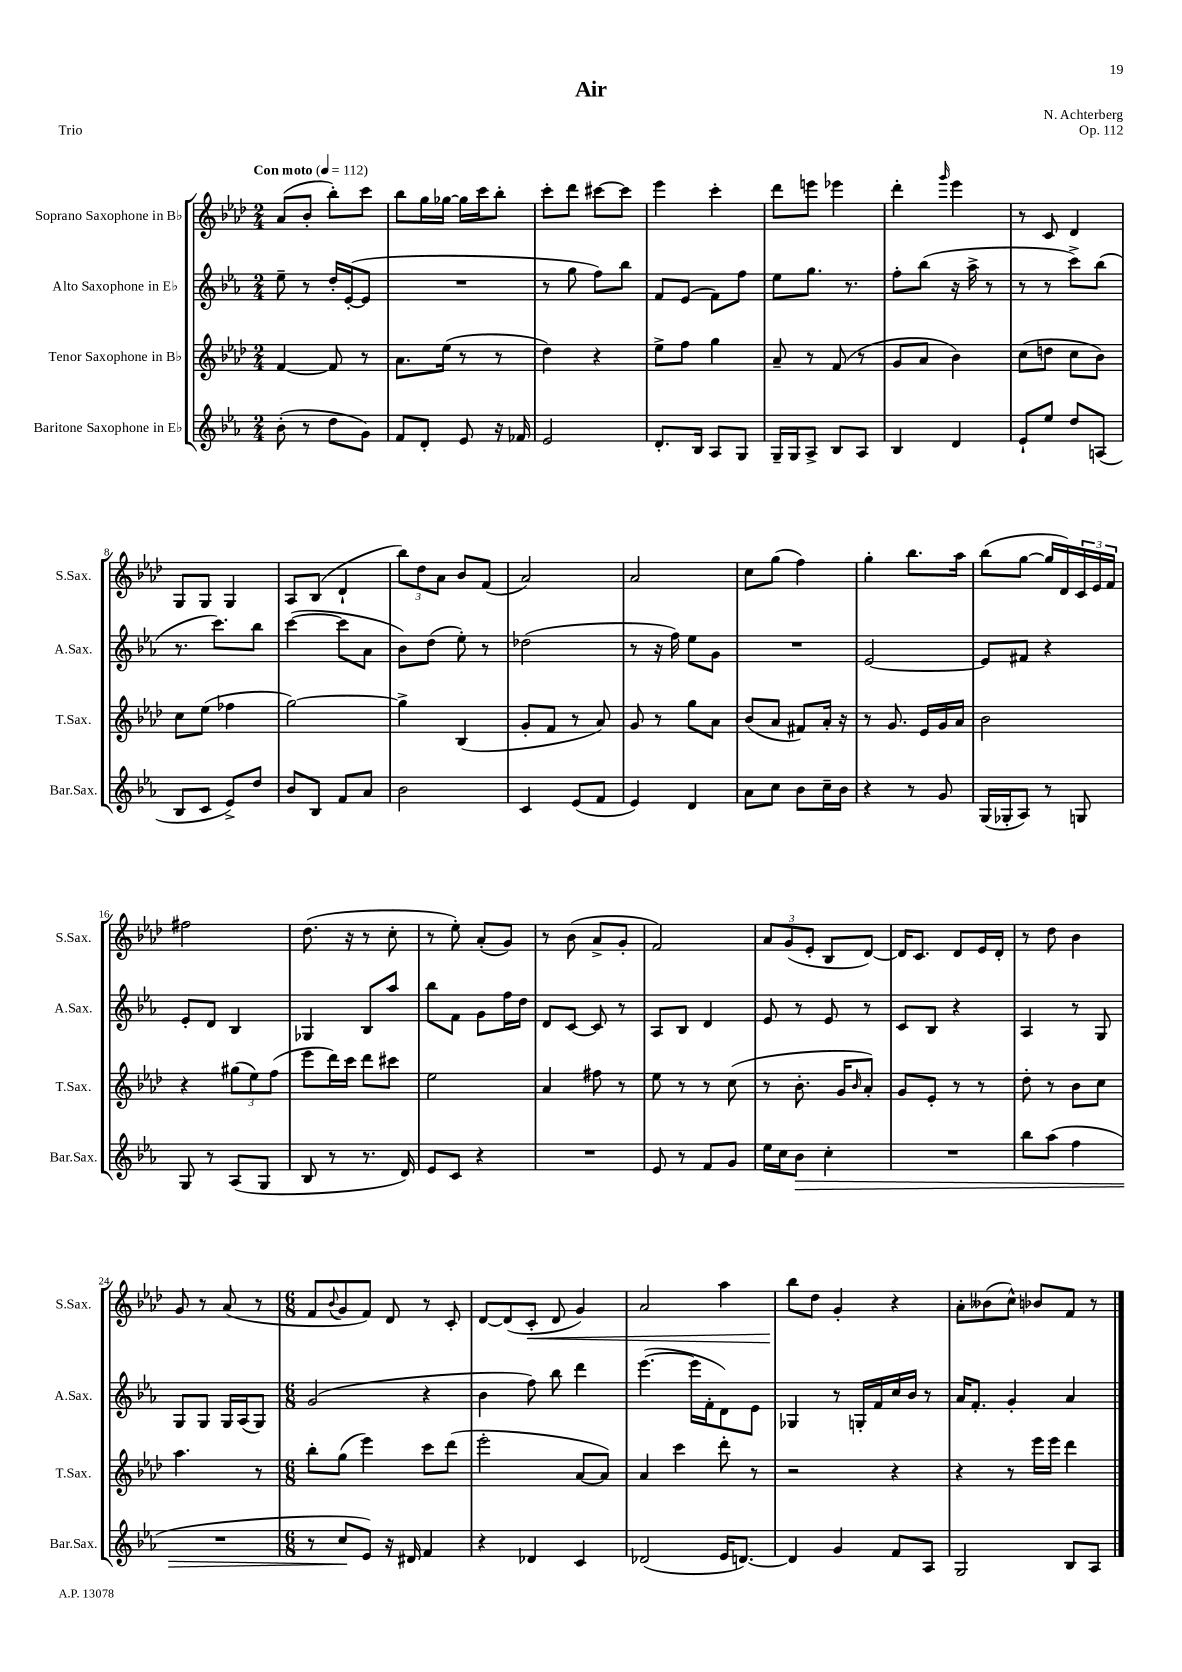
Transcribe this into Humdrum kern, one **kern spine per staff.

**kern	**kern	**kern	**kern
*staff4	*staff3	*staff2	*staff1
*clefG2	*clefG2	*clefG2	*clefG2
*k[b-e-a-]	*k[b-e-a-d-]	*k[b-e-a-]	*k[b-e-a-d-]
*M2/4	*M2/4	*M2/4	*M2/4
*MM112	*MM112	*MM112	*MM112
(8b-'	[4f	8ee-~	(8a-
8r	.	8r	8b-'
8dd	8f]	16dd'	8bb-')
.	.	([16e-'	.
8g)	8r	8e-]	8ccc
=	=	=	=
8f	8.a-	2r	8bb-
8d'	.	.	16gg
.	(16ee-	.	[16gg-
8e-	8r	.	16gg-]
.	.	.	16ccc
16r	8r	.	8bb-'
16f-	.	.	.
=	=	=	=
2e-	4dd-)	8r	8ccc'
.	.	8gg	8ddd-
.	4r	8ff)	[8ccc#
.	.	8bb-	8ccc#]
=	=	=	=
8.d'	8ee-^	8f	4eee-
.	8ff	(8e-	.
16B-	.	.	.
8A-	4gg	8f)	4ccc'
8G	.	8ff	.
=	=	=	=
16G~	8a-~	8ee-	8ddd-
16G	.	.	.
8A-^	8r	8.gg	8eee
8B-	(8f	.	4eee-
.	.	8.r	.
8A-	8r	.	.
=	=	=	=
4B-	8g	8ff'	4ddd-'
.	8a-	(8bb-	.
.	.	.	16qqggg
4d	4b-)	16r	4eee-
.	.	16aa-^	.
.	.	8r	.
=	=	=	=
8e-`	(8cc	8r	8r
8ee-	8dd	8r	8c
8dd	8cc	8ccc^)	4d-
(8A	8b-)	(8bb-	.
=	=	=	=
8B-	8cc	8.r	8G
8c	(8ee-	.	8G
.	.	8.ccc)	.
8e-^)	4ff-	.	4G
8dd	.	8bb-	.
=	=	=	=
8b-	[2gg)	([4ccc	8A-
8B-	.	.	(8B-
8f	.	8ccc]	4d-`
8a-	.	8a-	.
=	=	=	=
2b-	4gg^]	8b-)	12bb-)
.	.	.	12dd-
.	.	(8dd	.
.	.	.	12a-
.	(4B-	8ee-')	8b-
.	.	8r	(8f
=	=	=	=
4c	8g'	(2dd-	2a-)
.	8f	.	.
(8e-	8r	.	.
8f	8a-)	.	.
=	=	=	=
4e-)	8g	8r	2a-
.	8r	16r	.
.	.	16ff)	.
4d	8gg	8ee-	.
.	8a-	8g	.
=	=	=	=
8a-	(8b-	2r	8cc
8cc	8a-	.	(8gg
8b-	8f#)	.	4ff)
16cc~	16a-'	.	.
16b-	16r	.	.
=	=	=	=
4r	8r	[2e-	4gg'
.	8.g	.	.
8r	.	.	8.bb-
.	16e-	.	.
8g	16g	.	.
.	16a-	.	16aa-
=	=	=	=
(16G	2b-	8e-]	(8bb-
16G-'	.	.	.
8A-)	.	8f#	[8gg
8r	.	4r	16gg]
.	.	.	16d-)
8G	.	.	24c
.	.	.	24e-
.	.	.	24f
=	=	=	=
8G	4r	8e-'	2ff#
8r	.	8d	.
(8A-	(12gg#	4B-	.
.	12ee-)	.	.
8G	.	.	.
.	(12ff	.	.
=	=	=	=
8B-	8eee-	4G-	(8.dd-
8r	16ddd-)	.	.
.	16ccc	.	16r
8.r	8ddd-	8B-	8r
.	8ccc#	8aa-	8cc'
16d)	.	.	.
=	=	=	=
8e-	2ee-	8bb-	8r
8c	.	8f	8ee-')
4r	.	8g	(8a-'
.	.	16ff	8g)
.	.	16dd	.
=	=	=	=
2r	4a-	8d	8r
.	.	[8c	(8b-
.	8ff#	8c]	8a-^
.	8r	8r	8g'
=	=	=	=
8e-	8ee-	8A-	2f)
8r	8r	8B-	.
8f	8r	4d	.
8g	(8cc	.	.
=	=	=	=
16ee-	8r	8e-	12a-
16cc	.	.	.
.	.	.	(12g
8b-	8.b-'	8r	.
.	.	.	12e-'
4cc'	.	8e-	8B-
.	16g	.	.
.	16qqb-	.	.
.	8a-')	8r	[8d-)
=	=	=	=
2r	8g	8c	16d-]
.	.	.	8.c
.	8e-'	8B-	.
.	8r	4r	8d-
.	8r	.	16e-
.	.	.	16d-'
=	=	=	=
8bb-	8dd-'	4A-	8r
(8aa-	8r	.	8dd-
4ff	8b-	8r	4b-
.	8cc	8G	.
=	=	=	=
2r	4.aa-	8G	8g
.	.	8G	8r
.	.	16G	(8a-
.	.	(16A-	.
.	8r	8G)	8r
=	=	=	=
*M6/8	*M6/8	*M6/8	*M6/8
8r	8bb-'	(2g	8f
.	.	.	8qqb-
8cc	(8gg	.	8g
8e-)	4eee-)	.	8f)
16r	.	.	8d-
16d#	.	.	.
4f	8ccc	4r	8r
.	(8ddd-	.	8c'
=	=	=	=
4r	2eee-'	4b-	[8d-
.	.	.	(8d-]
4d-	.	8ff)	8c'
.	.	8bb-	8d-
4c	[8a-	4ddd	4g)
.	8a-])	.	.
=	=	=	=
(2d-	4a-	([4.eee-	2a-
.	4ccc	.	.
.	.	16eee-]	.
.	.	16f'	.
16e-	8ddd-'	8d)	4aa-
[8.d)	.	.	.
.	8r	8e-	.
=	=	=	=
4d]	2r	4G-	8bb-
.	.	.	8dd-
4g	.	8r	4g'
.	.	16G'	.
.	.	16f	.
8f	4r	16cc	4r
.	.	16b-	.
8A-	.	8r	.
=	=	=	=
2G	4r	16a-	8a-'
.	.	8.f'	.
.	.	.	(8b--
.	8r	4g'	8cc^^)
.	16eee-	.	8b-
.	16eee-	.	.
8B-	4ddd-	4a-	8f
8A-	.	.	8r
==	==	==	==
*-	*-	*-	*-
